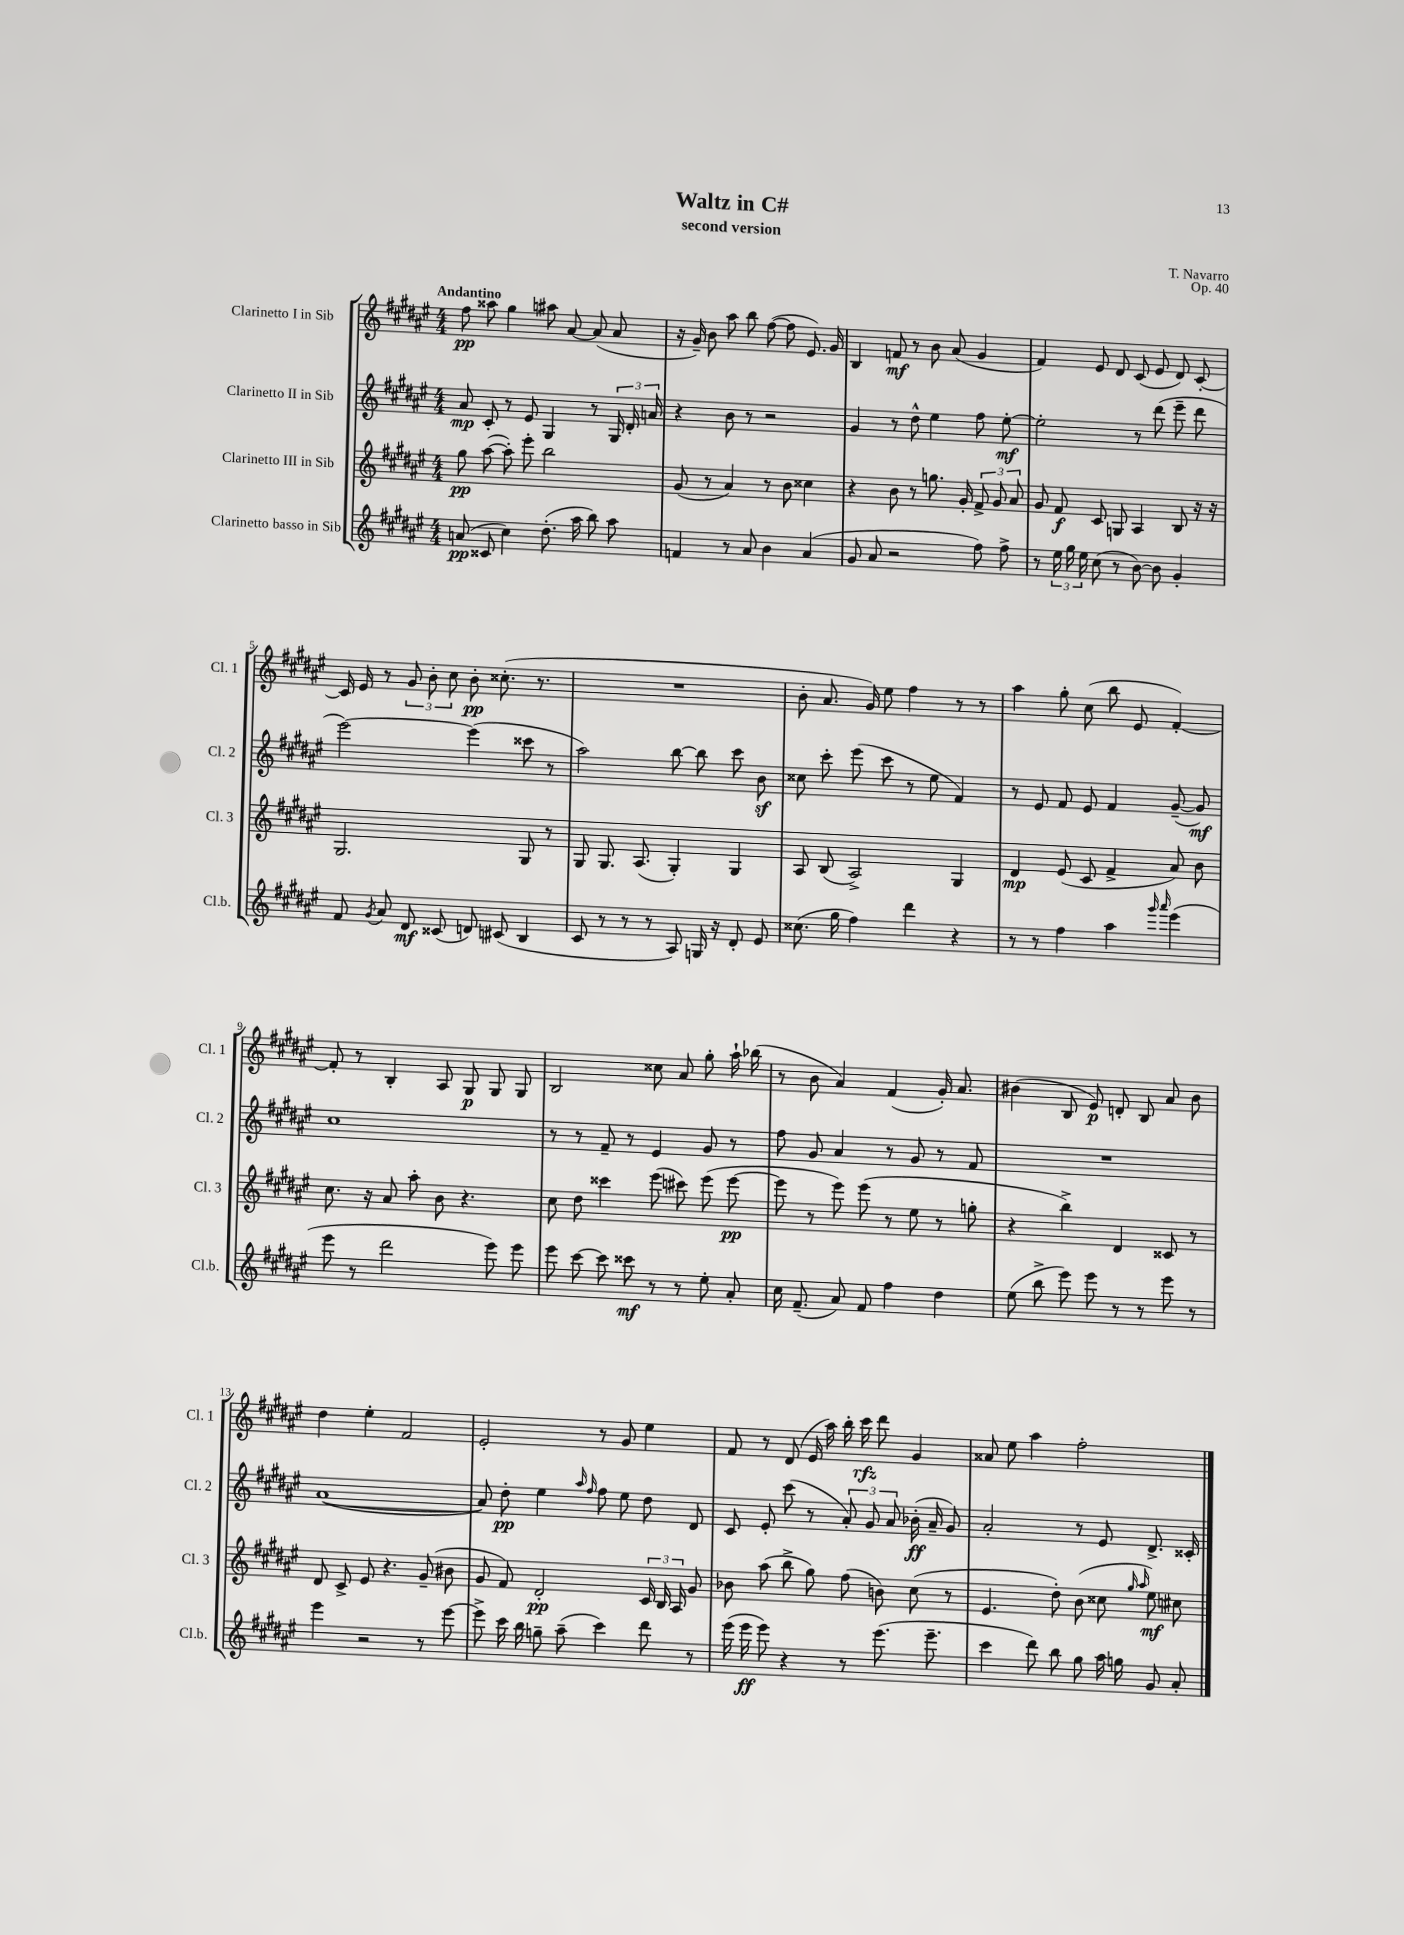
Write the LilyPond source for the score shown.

\header { title = "Waltz in C#" composer = "T. Navarro" subtitle = "second version" opus = "Op. 40" }
<<
\new StaffGroup <<
\new Staff = "s0" \with { instrumentName = "Clarinetto I in Sib" shortInstrumentName = "Cl. 1" } {
    \clef treble \key fis \major \numericTimeSignature \time 4/4 \tempo "Andantino"
    \autoBeamOff fis''8\pp aisis''8 gis''4 ais''8 ais'8~ ais'8( ais'8 |
    r16 gis'16--) b'8 ais''8 b''8 fis''8~( fis''8 eis'8.) gis'16 |
    b4 f'8\mf r8 b'8 ais'8( gis'4 |
    fis'4) eis'8 dis'8 cis'8( eis'8 dis'8) cis'8~-. |
    cis'16 eis'16 r8 \tuplet 3/2 { gis'8 b'8-. cis''8 } b'8-.\pp cisis''8.-.( r8. |
    R1 |
    b'8-. ais'8. gis'16) eis''8 fis''4 r8 r8 |
    ais''4 gis''8-. cis''8( b''8 eis'8 fis'4~-.) |
    fis'8-. r8 b4-. ais8 gis8\p gis8 gis8 |
    b2 cisis''8 ais'8 gis''8-. ais''16-! bes''16( |
    r8 b'8 ais'4) fis'4( gis'16-.) ais'8. |
    bis'4( b8 eis'8\p) d'8-. b8 ais'8 bis'8 |
    dis''4 eis''4-. fis'2 |
    eis'2-. r8 gis'8 eis''4 |
    fis'8 r8 dis'8( eis'16 ais''16) b''16-. cis'''16\rfz dis'''8 gis'4 |
    aisis'8 eis''8 ais''4 fis''2-. \bar "|." |
}
\new Staff = "s1" \with { instrumentName = "Clarinetto II in Sib" shortInstrumentName = "Cl. 2" } {
    \clef treble \key fis \major \numericTimeSignature \time 4/4
    \autoBeamOff ais'8\mp cis'8-. r8 eis'8 gis4 r8 \tuplet 3/2 { gis16 dis'16-. a'16 } |
    r4 b'8 r8 r2 |
    gis'4 r8 dis''8-^ eis''4 fis''8 eis''8~-.\mf |
    eis''2-. r8 dis'''8( eis'''8-- dis'''8 |
    eis'''2~) eis'''4( cisis'''8 r8 |
    ais''2) b''8~ b''8 cis'''8 b'8\sf |
    cisis''8 cis'''8-. eis'''8( cis'''8 r8 eis''8 fis'4) |
    r8 eis'8 fis'8 eis'8 fis'4 gis'8~--( gis'8\mf) |
    cis''1 |
    r8 r8 fis'8-- r8 eis'4 gis'8 r8 |
    fis''8 gis'8 ais'4 r8 gis'8 r8 fis'8 |
    R1 |
    ais'1~( |
    ais'8) dis''8-.\pp eis''4 \grace { ais''16 fis''16 } fis''8 eis''8 dis''8 dis'8 |
    cis'8 eis'8-. cis'''8( r8 \tuplet 3/2 { ais'8-.) gis'8 ais'8 } bes'16-.\ff( ais'16-- gis'8) |
    ais'2-. r8 eis'8 dis'8.-> cisis'16-. \bar "|." |
}
\new Staff = "s2" \with { instrumentName = "Clarinetto III in Sib" shortInstrumentName = "Cl. 3" } {
    \clef treble \key fis \major \numericTimeSignature \time 4/4
    \autoBeamOff gis''8\pp ais''8~( ais''8-.) eis'''8-. b''2 |
    gis'8( r8 ais'4) r8 b'8 cisis''4 |
    r4 b'8 r8 g''8. gis'16-. \tuplet 3/2 { fis'8-> gis'8 ais'8 } |
    gis'8 fis'8\f cis'8 g8 ais4 b8 r16 r16 |
    gis2. gis8 r8 |
    gis8 gis8. ais8.( gis4-.) gis4 |
    ais8 b8( ais2->) gis4 |
    dis'4\mp eis'8( cis'8 fis'4-> ais'8) b'8 |
    cis''8. r16 ais'8 ais''8-. b'8 r4. |
    cis''8 dis''8 cisis'''4 eis'''8( cis'''8) eis'''8( eis'''8~\pp |
    eis'''8 r8 eis'''8) eis'''8( r8 eis''8 r8 g''8-. |
    r4 b''4->) dis'4 cisis'8 r8 |
    dis'8 cis'8-> eis'8 r4. gis'8--( bis'8 |
    gis'8 fis'8) dis'2-.\pp \tuplet 3/2 { cis'16 b16 ais16 } gis'8 |
    bes'8 ais''8( b''8-> gis''8) fis''8( b'8) cis''8( r8 |
    eis'4. dis''8-.) b'8( cisis''8 \grace { gis''16 ais''16 } eis''8\mf) cis''8 \bar "|." |
}
\new Staff = "s3" \with { instrumentName = "Clarinetto basso in Sib" shortInstrumentName = "Cl.b." } {
    \clef treble \key fis \major \numericTimeSignature \time 4/4
    \autoBeamOff a'8\pp( cisis'8 cis''4) dis''8.-.( ais''16 b''8) ais''8 |
    f'4 r8 ais'8 b'4 ais'4( |
    gis'8 ais'8 r2 fis''8) fis''8-> |
    r8 \tuplet 3/2 { eis''16 gis''16 eis''16 } cis''8( r8 b'8~) b'8 gis'4-. |
    fis'8 \acciaccatura { gis'8 } ais'8 dis'8\mf cisis'8( d'8) cis'8( b4 |
    cis'8 r8 r8 r8 ais8) g16 r16 dis'8-. eis'8 |
    cisis''8.( gis''16 fis''4) dis'''4 r4 |
    r8 r8 fis''4 ais''4 \grace { gis'''16 ais'''16 } eis'''4( |
    eis'''8 r8 dis'''2 eis'''8) eis'''8 |
    eis'''8 cis'''8~ cis'''8 cisis'''8\mf r8 r8 eis''8-. ais'8-. |
    cis''16 fis'8.--( ais'8) fis'8 fis''4 dis''4 |
    eis''8( b''8-> eis'''8) eis'''8 r8 r8 eis'''8 r8 |
    eis'''4 r2 r8 eis'''8~ |
    eis'''8-> cis'''16 b''16 g''8-- ais''8--( cis'''4) dis'''8 r8 |
    eis'''16( eis'''16\ff eis'''8) r4 r8 eis'''8.( eis'''8.-- |
    cis'''4 dis'''8) b''8 gis''8 ais''16 g''16 gis'8 ais'8-. \bar "|." |
}
>>
>>
